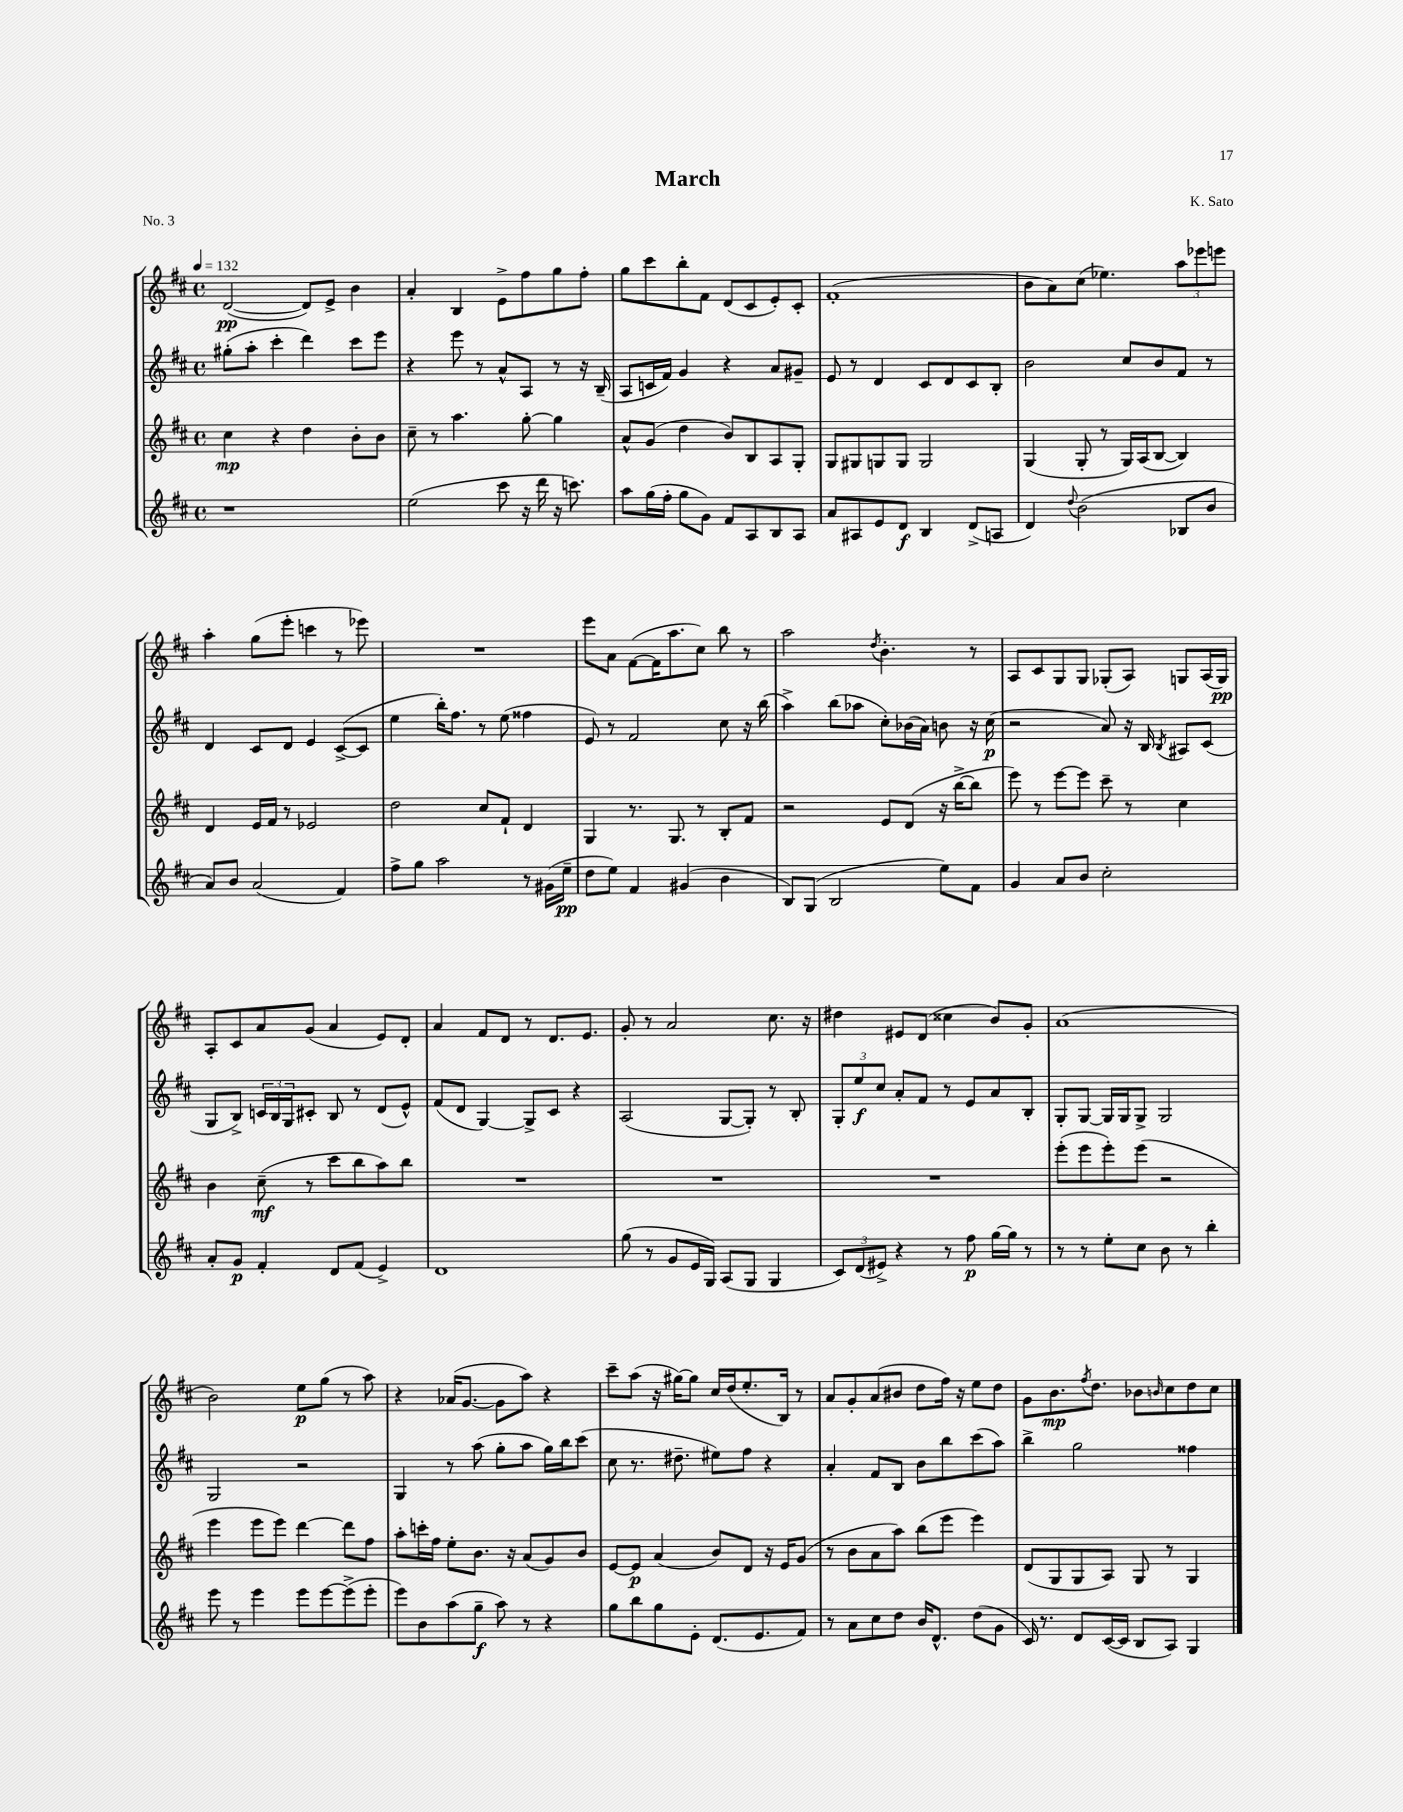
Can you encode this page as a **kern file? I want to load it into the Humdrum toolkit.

**kern	**kern	**kern	**kern
*staff4	*staff3	*staff2	*staff1
*clefG2	*clefG2	*clefG2	*clefG2
*k[f#c#]	*k[f#c#]	*k[f#c#]	*k[f#c#]
*M4/4	*M4/4	*M4/4	*M4/4
*met(c)	*met(c)	*met(c)	*met(c)
*MM132	*MM132	*MM132	*MM132
1r	4cc#\	(8gg#'\L	([2d/
.	.	8aa'\J	.
.	4r	4ccc#'\	.
.	4dd\	4ddd\)	8d/]L)
.	.	.	8e^/J
.	8b'\L	8ccc#\L	4b\
.	8b\J	8eee\J	.
=	=	=	=
(2ee\	8cc#~\	4r	4a'/
.	8r	.	.
.	4.aa\	8eee\	4B/
.	.	8r	.
8ccc#\	.	8a^^/L	8e^\L
16r	[8gg'\	8A/J	8ff#\
16ddd\	.	.	.
16r	4gg\]	8r	8gg\
8.ccc\)	.	.	.
.	.	16r	8ff#'\J
.	.	(16B~/	.
=	=	=	=
8aa\L	8a^^/L	8A/L	8gg\L
(16gg\L	(8g/J	16c/L	8ccc#\
16ff#'\JJ	.	16f#/JJ)	.
8gg\L	4dd\	4g/	8bb'\
8g\J)	.	.	8f#\J
8f#/L	8b/L)	4r	(8d/L
8A/	8B/	.	8c#/
8B/	8A/	8a/L	8e'/)
8A/J	8G'/J	8g#~/J	8c#'/J
=	=	=	=
8a/L	8G/L	8e/	(1f#'
8A#/	8G#/	8r	.
8e/	8G/	4d/	.
8d/J	8G/J	.	.
4B/	2G/	8c#/L	.
.	.	8d/	.
(8d^/L	.	8c#/	.
8A/J	.	8B'/J	.
=	=	=	=
4d/)	(4G/	2b\	8b\L
.	.	.	8a\)
8qqdd/	.	.	.
(2b\	8G'/	.	(8cc#\J
.	8r	.	4.ee-\)
.	16G/LL)	8cc#/L	.
.	(16A/J	.	.
.	[8B/J	8b/	.
8B-/L	4B/])	8f#/J	12aa\L
.	.	.	12eee-\
8b/J	.	8r	.
.	.	.	12eee\J
=	=	=	=
8a/L)	4d/	4d/	4aa'\
8b/J	.	.	.
(2a/	16e/LL	8c#/L	(8gg\L
.	16f#/JJ	.	.
.	8r	8d/J	8eee'\J
.	2e-/	4e/	4ccc\
4f#/)	.	([8c#^/L	8r
.	.	8c#/]J	8eee-\)
=	=	=	=
8ff#^\L	2dd\	4ee\	1r
8gg\J	.	.	.
2aa\	.	16bb'\LK)	.
.	.	8.ff#\J	.
.	8cc#/L	8r	.
.	8f#`/J	(8ee\	.
8r	4d/	4ff##\	.
(16g#\LL	.	.	.
16ee~\JJ	.	.	.
=	=	=	=
8dd\L	4G/	8e/)	8eee\L
8ee\J)	.	8r	8a\J
4f#/	8.r	2f#/	([8f#\L
.	.	.	16f#\]K
.	8.G/	.	8.aa\
(4g#/	.	.	.
.	8r	.	8cc#\J)
4b\	8B'/L	8cc#\	8bb\
.	8f#/J	16r	8r
.	.	(16bb\	.
=	=	=	=
8B/L)	2r	4aa^\)	2aa\
(8G/J	.	.	.
2B/	.	(8bb\L	.
.	.	8aa-\J	.
.	.	.	8qdd/
.	8e/L	8cc#'\L)	4.b'\
.	(8d/J	(16b-\L	.
.	.	16a\JJ)	.
8ee\L)	16r	8b\	.
.	[16bb^\LK	.	.
8f#\J	8bb\]J	16r	8r
.	.	(16cc#\	.
=	=	=	=
4g/	8eee\)	2r	8A/L
.	8r	.	8c#/
8a/L	[8eee\L	.	8G/
8b/J	8eee\]J	.	8G/J
2cc#'\	8ccc#~\	8a/)	(8G-'/L
.	8r	16r	8A/J)
.	.	16B/	.
.	.	8qB/	.
.	4cc#\	8A#/L	8G/L
.	.	(8c#/J	(16A/L
.	.	.	16G/JJ)
=	=	=	=
8a'/L	4b\	8G/L	8A'/L
8g/J	.	8B^/J)	8c#/
4f#'/	(8cc#~\	24c/LL	8a/
.	.	24B/	.
.	.	24G/J	.
.	8r	8c#'/J	(8g/J
8d/L	8ccc#\L	8B/	4a/
(8f#/J	8bb\	8r	.
4e^/)	8aa\)	(8d/L	8e/L)
.	8bb\J	8e^^/J)	8d'/J
=	=	=	=
1d	1r	(8f#/L	4a/
.	.	8d/J	.
.	.	[4G/)	8f#/L
.	.	.	8d/J
.	.	8G^/]L	8r
.	.	8c#/J	8.d/L
.	.	4r	.
.	.	.	8.e/J
=	=	=	=
(8gg\	1r	(2A/	8g'/
8r	.	.	8r
8g/L	.	.	2a/
16e/L	.	.	.
16G/JJ)	.	.	.
(8A/L	.	[8G/L	.
8G/J	.	8G'/]J)	.
4G/	.	8r	8.cc#\
.	.	8B'/	.
.	.	.	16r
=	=	=	=
12c#/L)	1r	12G'/L	4dd#\
(12d/	.	12ee/	.
12e#^/J)	.	12cc#/J	.
4r	.	8a'/L	8e#/L
.	.	8f#/J	(8d/J
8r	.	8r	4cc##\
8ff#\	.	8e/L	.
[16gg\LL	.	8a/	8b/L)
16gg\]JJ	.	.	.
8r	.	8B'/J	8g'/J
=	=	=	=
8r	(8eee'\L	8G'/L	(1a
8r	8eee\	[8G/J	.
8ee'\L	8eee'\)	16G/]LL	.
.	.	16G/J	.
8cc#\J	(8eee\J	8G^/J	.
8b\	2r	2G/	.
8r	.	.	.
4bb'\	.	.	.
=	=	=	=
8eee\	4eee\	2G/	2b\)
8r	.	.	.
4eee\	8eee\L	.	.
.	8eee\J)	.	.
8eee\L	[4ddd\	2r	8ee\L
[8eee\	.	.	(8gg\J
(8eee^\]	8ddd\]L	.	8r
8eee'\J	8ff#\J	.	8aa\)
=	=	=	=
8eee\L)	8aa'\L	4G/	4r
8b\	16ccc'\L	.	.
.	16ff#\JJ	.	.
(8aa\	8ee'\L	8r	(16a-/LK
.	.	.	[8.g/J
8gg~\J	8.b\J	(8aa\	.
8aa\)	.	8gg'\L	8g\]L
.	16r	.	.
8r	(8a/L	8aa\J	8aa\J)
4r	8g/)	16gg\LL)	4r
.	.	16bb\J	.
.	8b/J	(8ccc#\J	.
=	=	=	=
8gg\L	[8e/L	8cc#\	8ccc#~\L
8bb\	8e/]J	8.r	(8aa\J
8gg\	(4a/	.	16r
.	.	8.dd#~\	[16gg#\LK)
8e'\J	.	.	8gg#\]J
(8.d/L	8b/L)	8ee#\L)	16cc#/LL
.	.	.	(16dd/J
.	8d/J	8ff#\J	8.ee'/
8.e/	.	.	.
.	16r	4r	.
.	16e/LK	.	16B/Jk)
8f#/J)	(8g/J	.	8r
=	=	=	=
8r	8r	4a'/	8a/L
8a\L	8b\L	.	8g'/
8cc#\	8a\	8f#/L	(8a/
8dd\J	8aa\J)	8B/J	8b#/J
16b/LK	(8bb\L	8b\L	8dd\L
8.d^^/J	.	.	.
.	8eee\J	8bb\	16ff#\Jk)
.	.	.	16r
(8dd\L	4eee\)	(8ccc#\	8ee\L
8g\J	.	8aa\J)	8dd\J
=	=	=	=
16c#/)	(8d/L	4bb^\	8g\L
8.r	.	.	.
.	8G/	.	8.b\
8d/L	8G/	2gg\	.
.	.	.	8qff#/
.	.	.	8.dd\J
([16c#/L	8A/J)	.	.
16c#/]JJ	.	.	.
8B/L	8G/	.	8b-\L
.	.	.	16qqb/
8A/J)	8r	.	8cc#\
4G/	4G/	4ff##\	8dd\
.	.	.	8cc#\J
==	==	==	==
*-	*-	*-	*-
